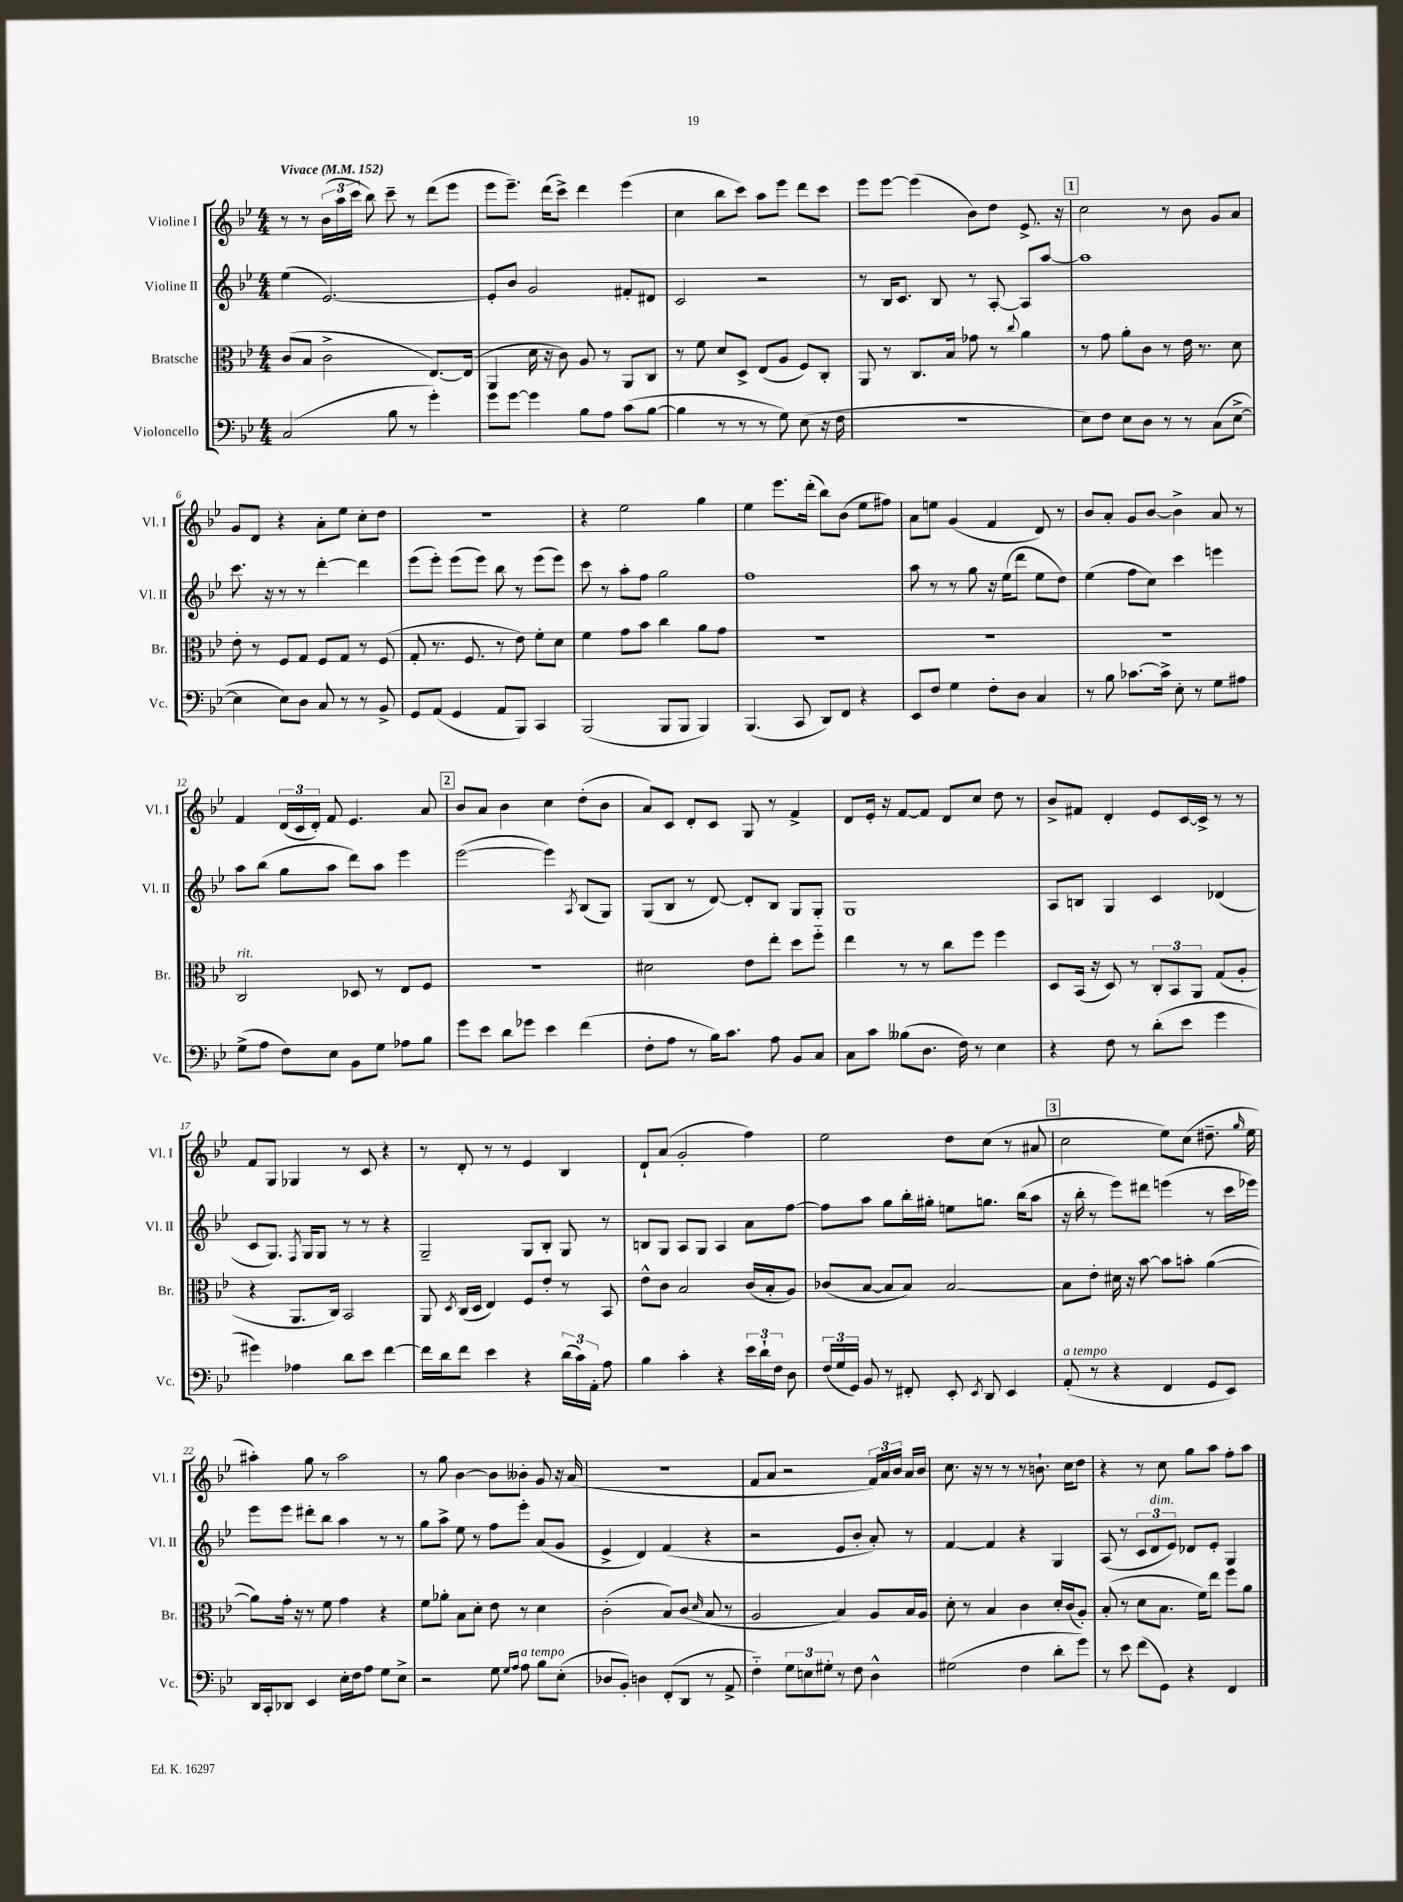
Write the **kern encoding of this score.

**kern	**kern	**kern	**kern
*staff4	*staff3	*staff2	*staff1
*clefF4	*clefC3	*clefG2	*clefG2
*k[b-e-]	*k[b-e-]	*k[b-e-]	*k[b-e-]
*M4/4	*M4/4	*M4/4	*M4/4
*MM152	*MM152	*MM152	*MM152
(2C	(8c	(4ee-	8r
.	8B-	.	8r
.	2c^	[2.e-)	(24b-
.	.	.	24aa
.	.	.	24ccc
.	.	.	8bb-)
8B-	.	.	8ccc~
8r	.	.	8r
4g')	[8.E-)	.	(8ddd
.	.	.	8eee-
.	(16E-]	.	.
=	=	=	=
8g	4AA	8e-']	8eee-
[8g	.	8b-	8.eee-~)
4g]	16d	2g	.
.	16r	.	(16ddd
.	8c)	.	8ccc^)
8B-	8A	.	4ddd
8A	8r	.	.
(8c	8AA	8f#'	(4eee-
[8B-	8C	8d#	.
=	=	=	=
4B-]	8r	2c	4cc
.	8f	.	.
8r	8d	.	8bb-
8r	8D^	.	8ccc)
8r	(8E-	2r	8aa
8G)	8A	.	8eee-
(8E-	8F)	.	8ddd
16r	8C'	.	8ccc
16F	.	.	.
=	=	=	=
1r	8AA	8r	8eee-
.	8r	16B-	[8eee-
.	.	8.c	.
.	8.C	.	(4eee-]
.	.	8B-	.
.	16B-	.	.
.	8g-	8r	8b-)
.	8r	[8A'	8dd
.	8qqcc	.	.
.	4a	8A]	8.e-^
.	.	[8aa	.
.	.	.	16r
=	=	=	=
8E-)	8r	1aa]	2cc
8F	8g	.	.
8E-	8a'	.	.
8D	8c	.	.
8r	8r	.	8r
8r	16e-	.	8b-
.	8.r	.	.
(8C	.	.	8g
[8E-^	8d	.	8a
=	=	=	=
4E-]	8e-'	8.ccc	8g
.	8r	.	8d
.	.	16r	.
8E-)	8F	8r	4r
8D	8G	8r	.
8C	8F	[4ddd'	8a'
8r	8G	.	8ee-
8r	8r	4ddd]	8cc'
8BB-^	(8F	.	8dd
=	=	=	=
8GG	8G'	(8eee-	1r
(8AA	8.r	8eee-')	.
4GG	.	(8eee-	.
.	8.F	.	.
.	.	8eee-)	.
8AA	8r	8bb-	.
8BBB-)	8e-)	8r	.
4CC	8f'	(8eee-	.
.	8d	8eee-)	.
=	=	=	=
(2BBB-	4f	8ccc	4r
.	.	8r	.
.	8g	8aa'	2ee-
.	8b-	8ff	.
8BBB-	4cc	2gg	.
8BBB-	.	.	.
4BBB-)	8a	.	4gg
.	8g	.	.
=	=	=	=
(4.BBB-	1r	1ff	4ee-
.	.	.	8.eee-
8CC	.	.	.
.	.	.	(16ddd'
8DD)	.	.	8bb-)
8FF	.	.	(8b-
4r	.	.	8ee-
.	.	.	8ff#)
=	=	=	=
8EE-	1r	8aa	8a
8F	.	8r	8ee
4G	.	8r	(4g
.	.	8gg	.
8F'	.	16r	4f
.	.	(16ee-	.
8D	.	8ddd	.
4C	.	8ee-	8d)
.	.	8dd)	8r
=	=	=	=
8r	1r	(4ee-	8b-
8B-	.	.	8a'
[8.c-	.	8ff	8g
.	.	8cc)	[8b-
16c-^]	.	.	.
8E-'	.	4ccc	4b-^]
8r	.	.	.
8G	.	4eee	8a
8A#	.	.	8r
=	=	=	=
(8G^	2C	8aa	4f
8A	.	(8bb-	.
8F)	.	8gg	(24d
.	.	.	24c
.	.	.	24d')
8E-	.	8aa	8f
8BB-	8D-	8ddd)	4.e-
8G	8r	8aa	.
8A-	8E-	4eee-	.
8B-	8F	.	8a
=	=	=	=
8g	1r	([2eee-	8b-
8e-	.	.	8a
8d	.	.	4b-
8g-	.	.	.
4e-	.	4eee-])	4cc
.	.	8qA	.
(4f	.	(8B-	(8dd'
.	.	8G)	8b-
=	=	=	=
8F'	2d#	(8G	8a)
8A	.	8B-	8c
8r	.	8r	8d'
16B-)	.	[8d)	8c
8.c	.	.	.
.	8e-	8d']	8G
8A	8ee-'	8B-	8r
8BB-	8dd	8G	4f^
8C	8ff'~	8G'	.
=	=	=	=
8C	4ee-	1G	8d
8c	.	.	16e-'
.	.	.	16r
(8B--	8r	.	[8f
8.D	8r	.	8f]
.	8cc	.	8d
16F)	.	.	.
8r	8ff	.	8cc
4E-	4ff	.	8dd
.	.	.	8r
=	=	=	=
4r	8D	8A	8b-^
.	(16BB-	8B	8f#
.	16r	.	.
8F	8D)	4G	4d'
8r	8r	.	.
(8d'	12C'	4c	8e-
.	12BB-	.	.
8e-	.	.	[16c
.	12AA	.	.
.	.	.	16c^]
4g	(8G	(4d-	8r
.	8A'	.	8r
=	=	=	=
4g#)	4r	8c	8f
.	.	8.G)	8G
4A-	8.AA	.	4G-
.	.	8qF	.
.	.	16G	.
.	.	8G	.
.	16C)	.	.
8d	2BB-	8r	8r
8e-	.	8r	8c
[4f	.	4r	4r
=	=	=	=
16f]	8AA	2G~	8r
16d	.	.	.
.	8qD	.	.
8f	(16C	.	8d'
.	16D	.	.
4e-	4E-)	.	8r
.	.	.	8r
4r	8F	8G	4e-
.	8e-'	8B-'	.
(24d	8r	8G	4B-
24c)	.	.	.
24AA'	.	.	.
8A	8BB-	8r	.
=	=	=	=
4B-	8e-^^	8B	8d`
.	8c	8G	(8a
4c'	2B-	8A	2g'
.	.	8G	.
4r	.	4A	.
24e-	(16c	8a	4ff)
24d`	.	.	.
.	16B-'	.	.
24F	.	.	.
8D	8A)	[8ff	.
=	=	=	=
(24F	(8c-	8ff]	2ee-
24G	.	.	.
24GG)	.	.	.
8BB-	[8B-	8aa	.
8r	8B-]	8gg	.
8FF#'	8B-)	16bb-'	.
.	.	16gg#'	.
8EE-'	[2B-	8ee	8dd
8qEE-	.	.	.
8DD	.	8.gg	(8cc
4EE-	.	.	8r
.	.	(16bb-	.
.	.	8aa	8a#
=	=	=	=
(8AA'	8B-]	16r	2cc
.	.	16bb-'	.
8r	8e-'	8r	.
4r	16d#	8eee-)	.
.	16r	.	.
.	[8b-	8ddd#	.
4FF	8b-]	(4eee	8ee-)
.	8b'	.	(8cc
8GG	([4a	8r	8.dd#~
8EE-)	.	16ccc	.
.	.	.	16qqgg
.	.	16eee-)	16ee-
=	=	=	=
16DD	8a])	8eee-	4aa#')
16CC'	.	.	.
8DD-	16g'	8eee-	.
.	16r	.	.
4EE-	8r	8ddd#'	8gg
.	8f	8bb-	8r
16E-'	4g	4aa	2aa#
16F	.	.	.
8A	.	.	.
8G	4r	8r	.
8E-^	.	8r	.
=	=	=	=
2r	8f	8gg	8r
.	8a-'	8aa^	8gg
.	8B-	8ee-	[4b-
.	8d'	8r	.
8G	8e-	8ff	8b-]
16qqG	.	.	.
16qqA	.	.	.
8A	8r	8eee-'	8b--'
8B-	4d	(8a	8g
(8E-'	.	8g	16r
.	.	.	(16a
=	=	=	=
8D-	(2c'	4e-^	1r
8BB-')	.	.	.
4D	.	4d)	.
(8FF'	8B-)	(4f	.
8DD	(8c	.	.
.	16qqd	.	.
8r	8B-	4r	.
8AA^	8r	.	.
=	=	=	=
4F'~)	2A	2r	8f
.	.	.	8a
12G	.	.	2r
12E	.	.	.
12G#'	.	.	.
8r	4B-)	8e-	.
8F	.	8b-'	.
4D^^	8A	8a')	24f)
.	.	.	24a
.	.	.	24b-
.	16B-	8r	16a
.	16A	.	16b-
=	=	=	=
(2G#	8d'	[4f	8.cc
.	8r	.	.
.	.	.	16r
.	4B-	4f]	8r
.	.	.	8r
4F	4c	4r	8r
.	.	.	8.b`
8d'	16d'	4G	.
.	(16c	.	16cc
8g)	8A')	.	8dd
=	=	=	=
8r	(8B-'	(8A	4r
8e-	8r	8r	.
(8f	8d	12c	8r
.	.	12d	.
8GG)	8.B-	.	8cc
.	.	12e-)	.
4r	.	8d-	8gg
.	16f)	.	.
.	8ee-	8e-'	8aa
4FF	8ff	4G	8ff'
.	8a	.	8aa
==	==	==	==
*-	*-	*-	*-
